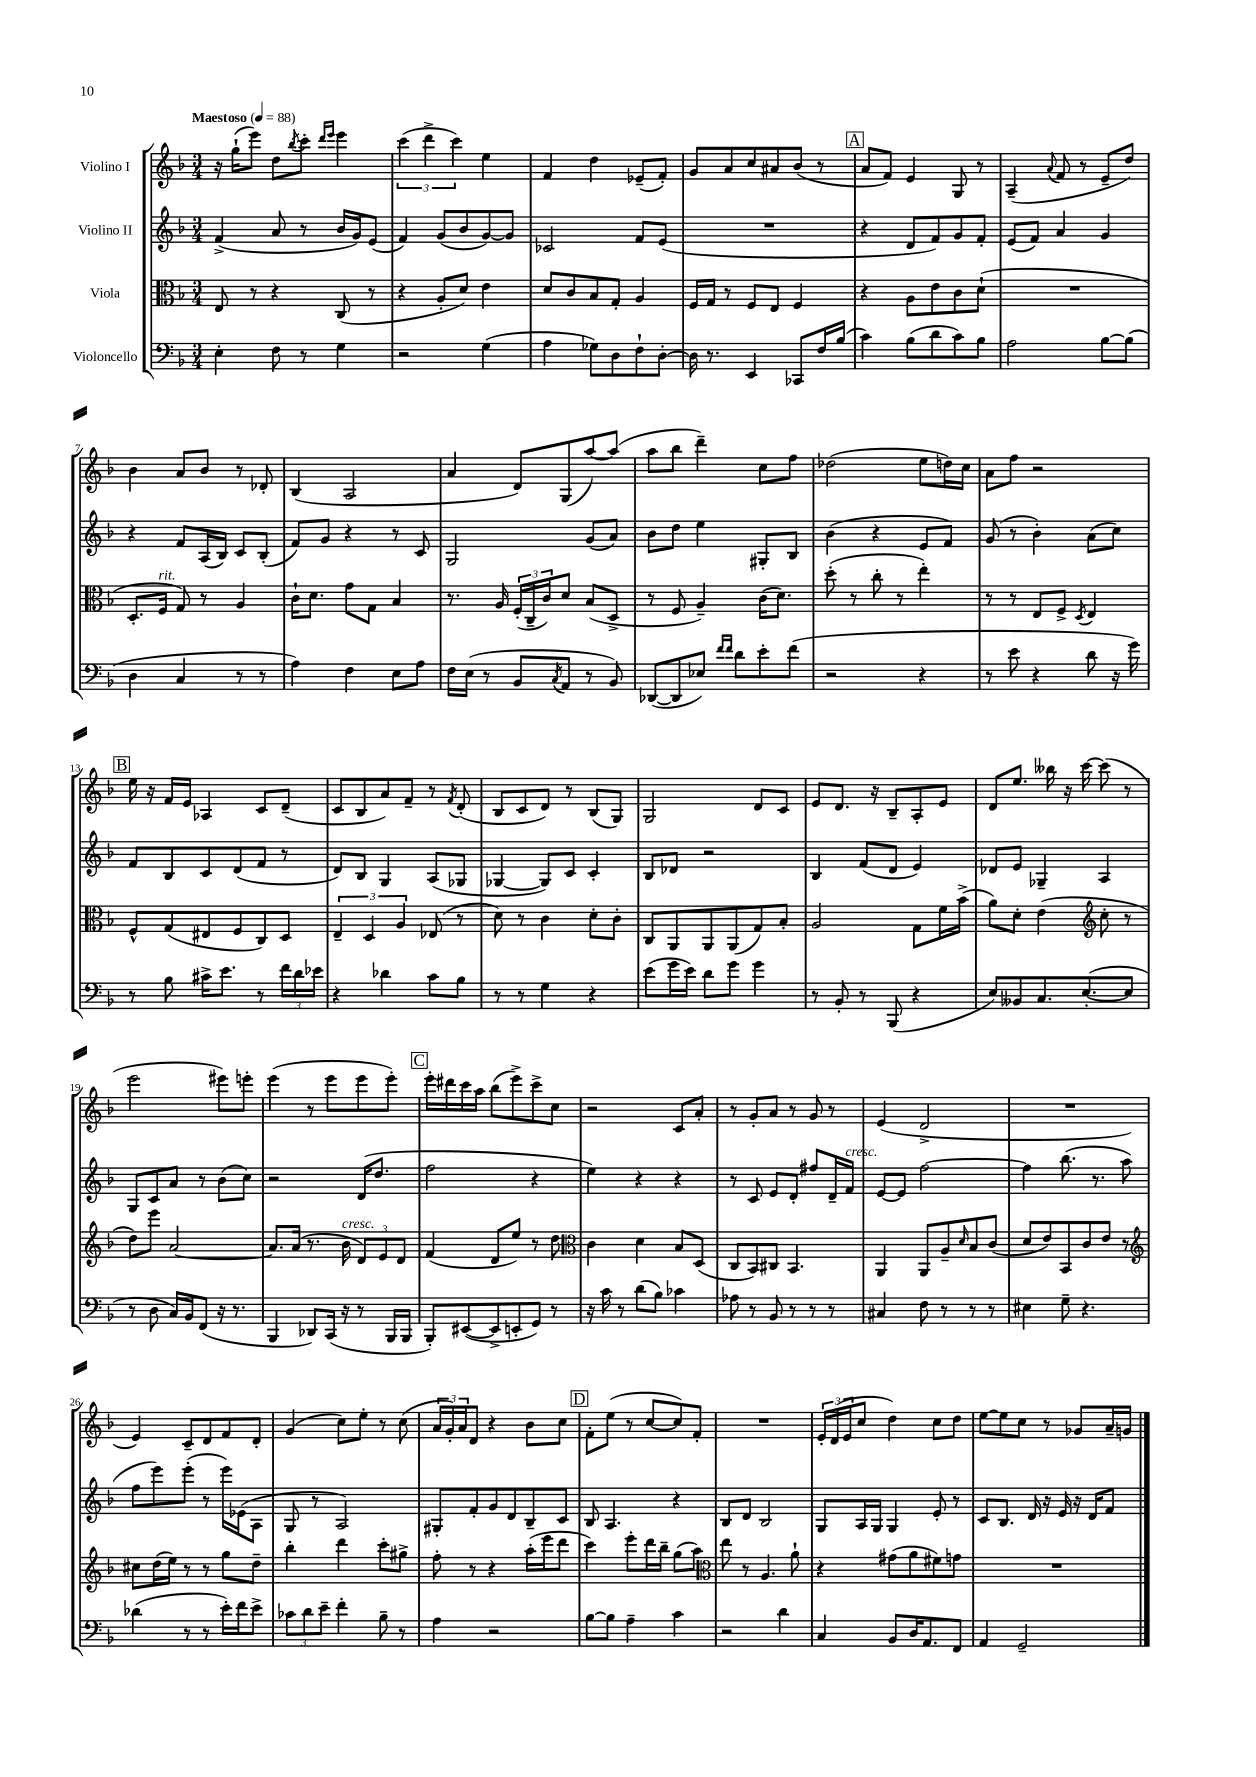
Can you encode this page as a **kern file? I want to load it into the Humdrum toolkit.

**kern	**kern	**kern	**kern
*staff4	*staff3	*staff2	*staff1
*clefF4	*clefC3	*clefG2	*clefG2
*k[b-]	*k[b-]	*k[b-]	*k[b-]
*M3/4	*M3/4	*M3/4	*M3/4
*MM88	*MM88	*MM88	*MM88
4E'	8E	(4f^	16r
.	.	.	(16gg`
.	8r	.	8eee)
8F	4r	8a	8dd
.	.	.	8qbb-
8r	.	8r	8ccc'
.	.	.	16qqddd
.	.	.	16qqeee
4G	(8C	16b-	4eee
.	.	16g)	.
.	8r	(8e	.
=	=	=	=
2r	4r	4f)	(6ccc
.	.	.	6ddd^
.	8A'	(8g	.
.	.	.	6ccc)
.	8d)	8b-	.
(4G	4e	[8g)	4ee
.	.	8g]	.
=	=	=	=
4A	8d	2c-	4f
.	8c	.	.
8G-)	8B-	.	4dd
8D	8G'	.	.
8F`	4A	8f	(8e-~
[8D'	.	(8e	8f')
=	=	=	=
16D]	16F	2.r	8g
8.r	16G	.	.
.	8r	.	8a
4EE	8F	.	8cc
.	8E	.	8a#
8CC-	4F	.	(8b-
16F	.	.	8r
(16B-	.	.	.
=	=	=	=
4c)	4r	4r	8a
.	.	.	8f)
(8B-	8A	8d	4e
8d	8e	8f)	.
8c)	8c	8g	8G
8B-	(8d`	8f'	8r
=	=	=	=
2A	2.r	(8e	(4A~
.	.	8f)	.
.	.	.	8qqa
.	.	4a	8f
.	.	.	8r
[8B-	.	4g	8e~
(8B-]	.	.	8dd)
=	=	=	=
4D	8.D'	4r	4b-
.	16F	.	.
4C	8G)	8f	8a
.	8r	(16A	8b-
.	.	16B-)	.
8r	4A	8c	8r
8r	.	(8B-'	8d-'
=	=	=	=
4A)	16c`	8f)	(4B-
.	8.d	.	.
.	.	8g	.
4F	8g	4r	2A
.	8G	.	.
8E	4B-	8r	.
8A	.	8c	.
=	=	=	=
16F	8.r	2G	4a
(16E	.	.	.
8r	.	.	.
.	16A	.	.
8BB-	(24F'	.	8d)
.	24C~	.	.
.	24c)	.	.
8qC	.	.	.
8AA	8d	.	(8G
8r	(8B-	(8g	[8aa)
8BB-)	8D^	8a)	(8aa]
=	=	=	=
([8DD-	8r	8b-	8aa
8DD-]	8F	8dd	8bb-
8E-)	4A~)	4ee	4ddd~)
16qqf	.	.	.
16qqf	.	.	.
8d	.	.	.
8e'	(16c	8G#'	8cc
.	8.d)	.	.
(8f	.	8B-	8ff
=	=	=	=
2r	(8dd'	(4b-	(2dd-
.	8r	.	.
.	8cc'	4r	.
.	8r	.	.
4r	4ee')	8e	8ee
.	.	8f)	16dd)
.	.	.	16cc
=	=	=	=
8r	8r	(8g	8a
8e	8r	8r	8ff
4r	8E	4b-')	2r
.	8F^	.	.
.	8qD	.	.
8d	4E	(8a	.
16r	.	8cc)	.
16g)	.	.	.
=	=	=	=
8r	8F^^	8f	16ee
.	.	.	16r
8B-	(8G	8B-	16f
.	.	.	16e
16c#^	8E#	8c	4A-
8.e	.	.	.
.	8F	(8d	.
8r	8C)	8f	8c
24f	8D	8r	(8d~
24d	.	.	.
24e-	.	.	.
=	=	=	=
4r	6E~	8d)	8c
.	.	8B-	8B-
.	6D	.	.
4d-	.	4G	8a)
.	6A	.	.
.	.	.	8f~
8c	(8E-	(8A	8r
.	.	.	8qf
8B-	8r	8G-	(8d'
=	=	=	=
8r	8d)	[4G-	8B-
8r	8r	.	8c
4G	4c	8G-])	8d)
.	.	8c	8r
4r	8d'	4c'	(8B-
.	8c'	.	8G)
=	=	=	=
(8e	8C	8B-	2G
16g	8AA	8d-	.
16e)	.	.	.
8d	8AA	2r	.
8g	(8AA	.	.
4g	8G)	.	8d
.	8B-'	.	8c
=	=	=	=
8r	2A	4B-	8e
8BB-'	.	.	8.d
8r	.	(8f	.
.	.	.	16r
(8BBB-	.	8d	8B-~
4r	8G	4e)	8A'
.	16f	.	8e
.	(16b-^	.	.
=	=	=	=
8E)	8a)	8d-	8d
8BB--	8d'	8e	8.ee
8.C	(4e	4G-~	.
.	.	.	16bb--
.	.	.	16r
([8.E'	.	.	[16ccc
*	*clefG2	*	*
.	8cc'	4A	(8ccc]
8E]	8r	.	8r
=	=	=	=
8r	8dd)	8G	2eee
8D	8eee	8c	.
16C)	[2a	8a	.
16BB-	.	.	.
(8FF	.	8r	.
16r	.	(8b-	8eee#)
8.r	.	.	.
.	.	8cc)	8eee'
=	=	=	=
4BBB-	8.a]	2r	(4eee
.	(16a	.	.
8DD-)	8.r	.	8r
(16CC	.	.	8eee
16r	16b-	.	.
8r	12d)	(16d	8eee
.	.	8.dd	.
.	12e	.	.
16BBB-	.	.	8eee')
.	12d	.	.
16BBB-	.	.	.
=	=	=	=
8BBB-')	(4f	2ff	16eee'
.	.	.	16ddd#
([8EE#	.	.	16ccc
.	.	.	16aa
8EE#^]	8d	.	(8bb-
8EE'	8ee)	.	8eee^)
8GG)	8r	4r	8ccc^
8r	8dd	.	8cc
=	=	=	=
*	*clefC3	*	*
16r	4c	4ee)	2r
16c	.	.	.
8r	.	.	.
(8d	4d	4r	.
8B-)	.	.	.
4c-	8B-	4r	8c
.	(8D	.	8a'
=	=	=	=
8A-	8C	8r	8r
8r	8BB-)	8c	8g'
8BB-	8C#	8e	8a
8r	4.BB-	8d'	8r
8r	.	8ff#	8g
8r	.	16d~	8r
.	.	16f	.
=	=	=	=
4C#	4AA	[8e	(4e
.	.	8e]	.
8F	8AA	[2ff	2d^
8r	8A~	.	.
.	16qqd	.	.
8r	8B-	.	.
8r	(8c	.	.
=	=	=	=
4E#	8d	4ff]	2.r
.	8e)	.	.
8G~	8BB-	(8.bb-	.
4.r	8c	.	.
.	.	8.r	.
.	8e	.	.
.	8r	8aa	.
=	=	=	=
*	*clefG2	*	*
(4d-	8cc#	8ff	4e)
.	(16dd	8eee)	.
.	16ee)	.	.
8r	8r	(8eee'	8c~
8r	8r	8r	8d
16e')	8gg	16eee)	8f
16f	.	(16e-	.
8e^	8dd~	8A	8d'
=	=	=	=
12c-	4bb-'	8G	(4g
12d	.	.	.
.	.	8r	.
12e~	.	.	.
4f'	4ddd	2A)	8cc)
.	.	.	8ee'
8B-~	8ccc'	.	8r
8r	8gg#^	.	(8cc
=	=	=	=
4A	8ff'	8G#'	24a
.	.	.	24g')
.	.	.	24a
.	8r	8f'	8d
2r	4r	8g	4r
.	.	8d	.
.	(16aa'	8B-~	8b-
.	16eee	.	.
.	8ddd	8c	8cc
=	=	=	=
[8B-	4ccc)	8B-	8f'
8B-]	.	4.A	(8ee
4A~	8eee'	.	8r
.	16ddd	.	[8cc
.	16bb-~	.	.
4c	(8gg	4r	8cc])
.	8aa)	.	8f'
=	=	=	=
*	*clefC3	*	*
2r	8ee	8B-	2.r
.	8r	8d	.
.	4.A	2B-	.
4d	.	.	.
.	8a`	.	.
=	=	=	=
4C	4r	8G	24e'
.	.	.	(24d
.	.	.	24e
.	.	16A	8cc
.	.	16G	.
8BB-	(8g#	4G	4dd)
16D	8a	.	.
8.AA	.	.	.
.	8f#)	8e'	8cc
8FF	8g	8r	8dd
=	=	=	=
4AA	2.r	8c	[8ee
.	.	8.B-	8ee]
2GG~	.	.	8cc
.	.	16d	.
.	.	16r	8r
.	.	16e	.
.	.	16r	8g-
.	.	16d	.
.	.	8f	16a~
.	.	.	16g
==	==	==	==
*-	*-	*-	*-
